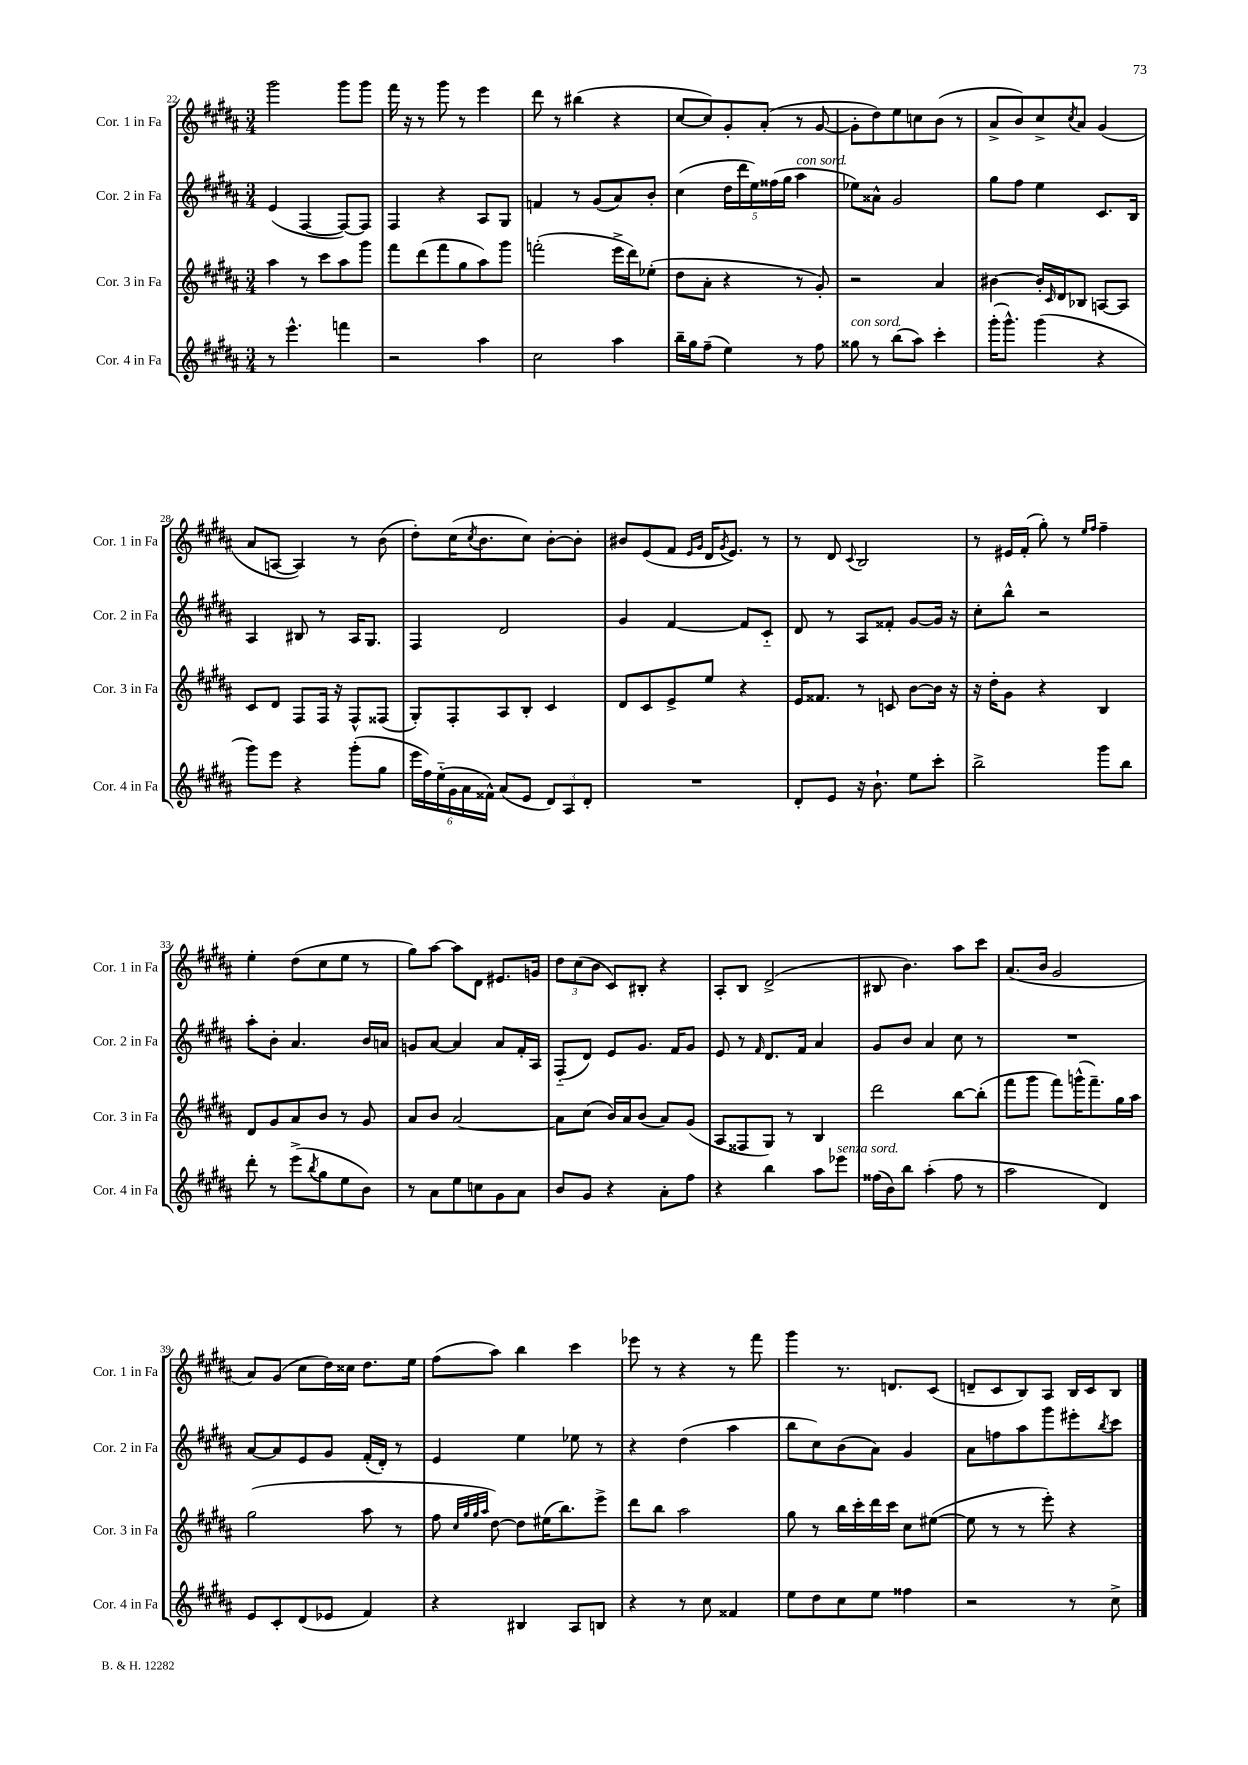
<<
\new StaffGroup <<
\new Staff = "s0" \with { instrumentName = "Cor. 1 in Fa" shortInstrumentName = "Cor. 1 in Fa" } {
    \clef treble \key b \major \numericTimeSignature \time 3/4
    gis'''2 gis'''8 gis'''8 |
    fis'''16 r16 r8 gis'''8 r8 e'''4 |
    dis'''8 r8 bis''4( r4 |
    cis''8~ cis''8) gis'8-. ais'8-.( r8 gis'8~ |
    gis'8-. dis''8) e''8 c''8 b'8( r8 |
    ais'8-> b'8) cis''8-> \acciaccatura { cis''8 } ais'8 gis'4( |
    ais'8 a8~ a4) r8 b'8( |
    dis''8-.) cis''16( \acciaccatura { cis''8 } b'8. cis''8) b'8~-. b'8-. |
    bis'8 e'8( fis'8 \grace { e'16 gis'16 } dis'16 \acciaccatura { gis'8 } e'8.) r8 |
    r8 dis'8 \appoggiatura { cis'8 } b2 |
    r8 eis'16 fis'16-.( gis''8-.) r8 \grace { e''16 fis''16 } fis''4-- |
    e''4-. dis''8( cis''8 e''8 r8 |
    gis''8) ais''8~ ais''8 dis'8 eis'8. g'16 |
    \tuplet 3/2 { dis''8 cis''8( b'8 } cis'8) bis8-. r4 |
    ais8-. b8 dis'2->( |
    bis8 b'4.) ais''8 cis'''8 |
    ais'8.( b'16 gis'2 |
    ais'8) gis'8( cis''8 dis''16) cisis''16 dis''8. e''16 |
    fis''8( ais''8) b''4 cis'''4 |
    ees'''8 r8 r4 r8 fis'''8 |
    gis'''4 r8. d'8. cis'8( |
    d'8-- cis'8 b8) ais8 b16 cis'16 b8 \bar "|." |
}
\new Staff = "s1" \with { instrumentName = "Cor. 2 in Fa" shortInstrumentName = "Cor. 2 in Fa" } {
    \clef treble \key b \major \numericTimeSignature \time 3/4
    e'4( fis4~ fis8~) fis8 |
    fis4 r4 ais8 gis8 |
    f'4 r8 gis'8( ais'8) b'8-. |
    cis''4( \tuplet 5/4 { dis''16 dis'''16 e''16) fisis''16( gis''16 } ais''4^\markup { \italic "con sord." } |
    ees''8) aisis'8-^ gis'2 |
    gis''8 fis''8 e''4 cis'8. b16 |
    ais4 bis8 r8 ais16 gis8. |
    fis4 dis'2 |
    gis'4 fis'4~ fis'8 cis'8-_ |
    dis'8 r8 ais8 fisis'8-. gis'8~ gis'16 r16 |
    cis''8-. b''8-^ r2 |
    ais''8-. b'8-. ais'4. b'16 a'16 |
    g'8 ais'8~ ais'4 ais'8 fis'16-. ais16 |
    fis8-_( dis'8) e'8 gis'8. fis'16 gis'8 |
    e'8 r8 \grace { fis'16 } dis'8. fis'16 ais'4 |
    gis'8 b'8 ais'4 cis''8 r8 |
    R2. |
    ais'8~ ais'8 e'8 gis'8 fis'16-.( dis'16-.) r8 |
    e'4 e''4 ees''8 r8 |
    r4 dis''4( ais''4 |
    b''8 cis''8) b'8( ais'8) gis'4 |
    ais'8 f''8 ais''8 gis'''8 eis'''8-. \acciaccatura { b''8 } cis'''8 \bar "|." |
}
\new Staff = "s2" \with { instrumentName = "Cor. 3 in Fa" shortInstrumentName = "Cor. 3 in Fa" } {
    \clef treble \key b \major \numericTimeSignature \time 3/4
    ais''4 r8 cis'''8 ais''8 gis'''8 |
    fis'''8 dis'''8( fis'''8 gis''8 ais''8) gis'''8 |
    f'''2-.( e'''16-> dis'''16) ees''8-.( |
    dis''8 ais'8-. r4 r8 gis'8-.) |
    r2 ais'4 |
    bis'4~ bis'16-. \grace { cis'16 } dis'16 bes8 a8~ a8 |
    cis'8 dis'8 fis8 fis16 r16 fis8-^ fisis8( |
    gis8-.) fis8-. ais8 b8-. cis'4 |
    dis'8 cis'8 e'8-> e''8 r4 |
    e'16 fisis'8. r8 c'8 b'8~ b'16 r16 |
    r16 dis''16-. gis'8 r4 b4 |
    dis'8 gis'8 ais'8 b'8 r8 gis'8 |
    ais'8 b'8 ais'2~ |
    ais'8 cis''8( b'16) ais'16 b'8( ais'8) gis'8( |
    ais8 fisis8 gis8) r8 b4 |
    dis'''2 b''8~ b''8-.( |
    fis'''8 gis'''8 fis'''8) g'''16-^( fis'''8.--) gis''16 ais''16 |
    gis''2( ais''8 r8 |
    fis''8 \grace { cis''32 gis''32 gis''32 ais''32 } dis''8~) dis''8 eis''16( b''8.) e'''8-> |
    dis'''8 b''8 ais''2 |
    gis''8 r8 b''16 cis'''16-. dis'''16 cis'''16 cis''8 eis''8~( |
    eis''8 r8 r8 e'''8-.) r4 \bar "|." |
}
\new Staff = "s3" \with { instrumentName = "Cor. 4 in Fa" shortInstrumentName = "Cor. 4 in Fa" } {
    \clef treble \key b \major \numericTimeSignature \time 3/4
    r8 e'''4.-^ f'''4 |
    r2 ais''4 |
    cis''2 ais''4 |
    b''16-- gis''16 fis''8--( e''4) r8 fis''8 |
    gisis''8^\markup { \italic "con sord." } r8 b''8( ais''8) cis'''4-. |
    gis'''16-.( gis'''8.-^) gis'''4( r4 |
    gis'''8) e'''8 r4 gis'''8-.( gis''8 |
    \tuplet 6/4 { e'''16 fis''16) e''16-_( gis'16 ais'16 fisis'16-^) } ais'8( e'8 \tuplet 3/2 { dis'8) ais8 dis'8-. } |
    R2. |
    dis'8-. e'8 r16 b'8.-! e''8 cis'''8-. |
    b''2-> gis'''8 b''8 |
    dis'''8-. r8 e'''8->( \acciaccatura { b''8 } gis''8 e''8 b'8) |
    r8 ais'8 e''8 c''8 gis'8 ais'8 |
    b'8 gis'8 r4 ais'8-. fis''8 |
    r4 b''4 ais''8 ees'''8^\markup { \italic "senza sord." } |
    fisis''16( b'16) b''8 ais''4-.( fisis''8 r8 |
    ais''2 dis'4) |
    e'8 cis'8-. dis'8( ees'8 fis'4) |
    r4 bis4 ais8 b8 |
    r4 r8 cis''8 fisis'4 |
    e''8 dis''8 cis''8 e''8 fisis''4 |
    r2 r8 cis''8-> \bar "|." |
}
>>
>>
\layout { \context { \Score currentBarNumber = #22 } }
